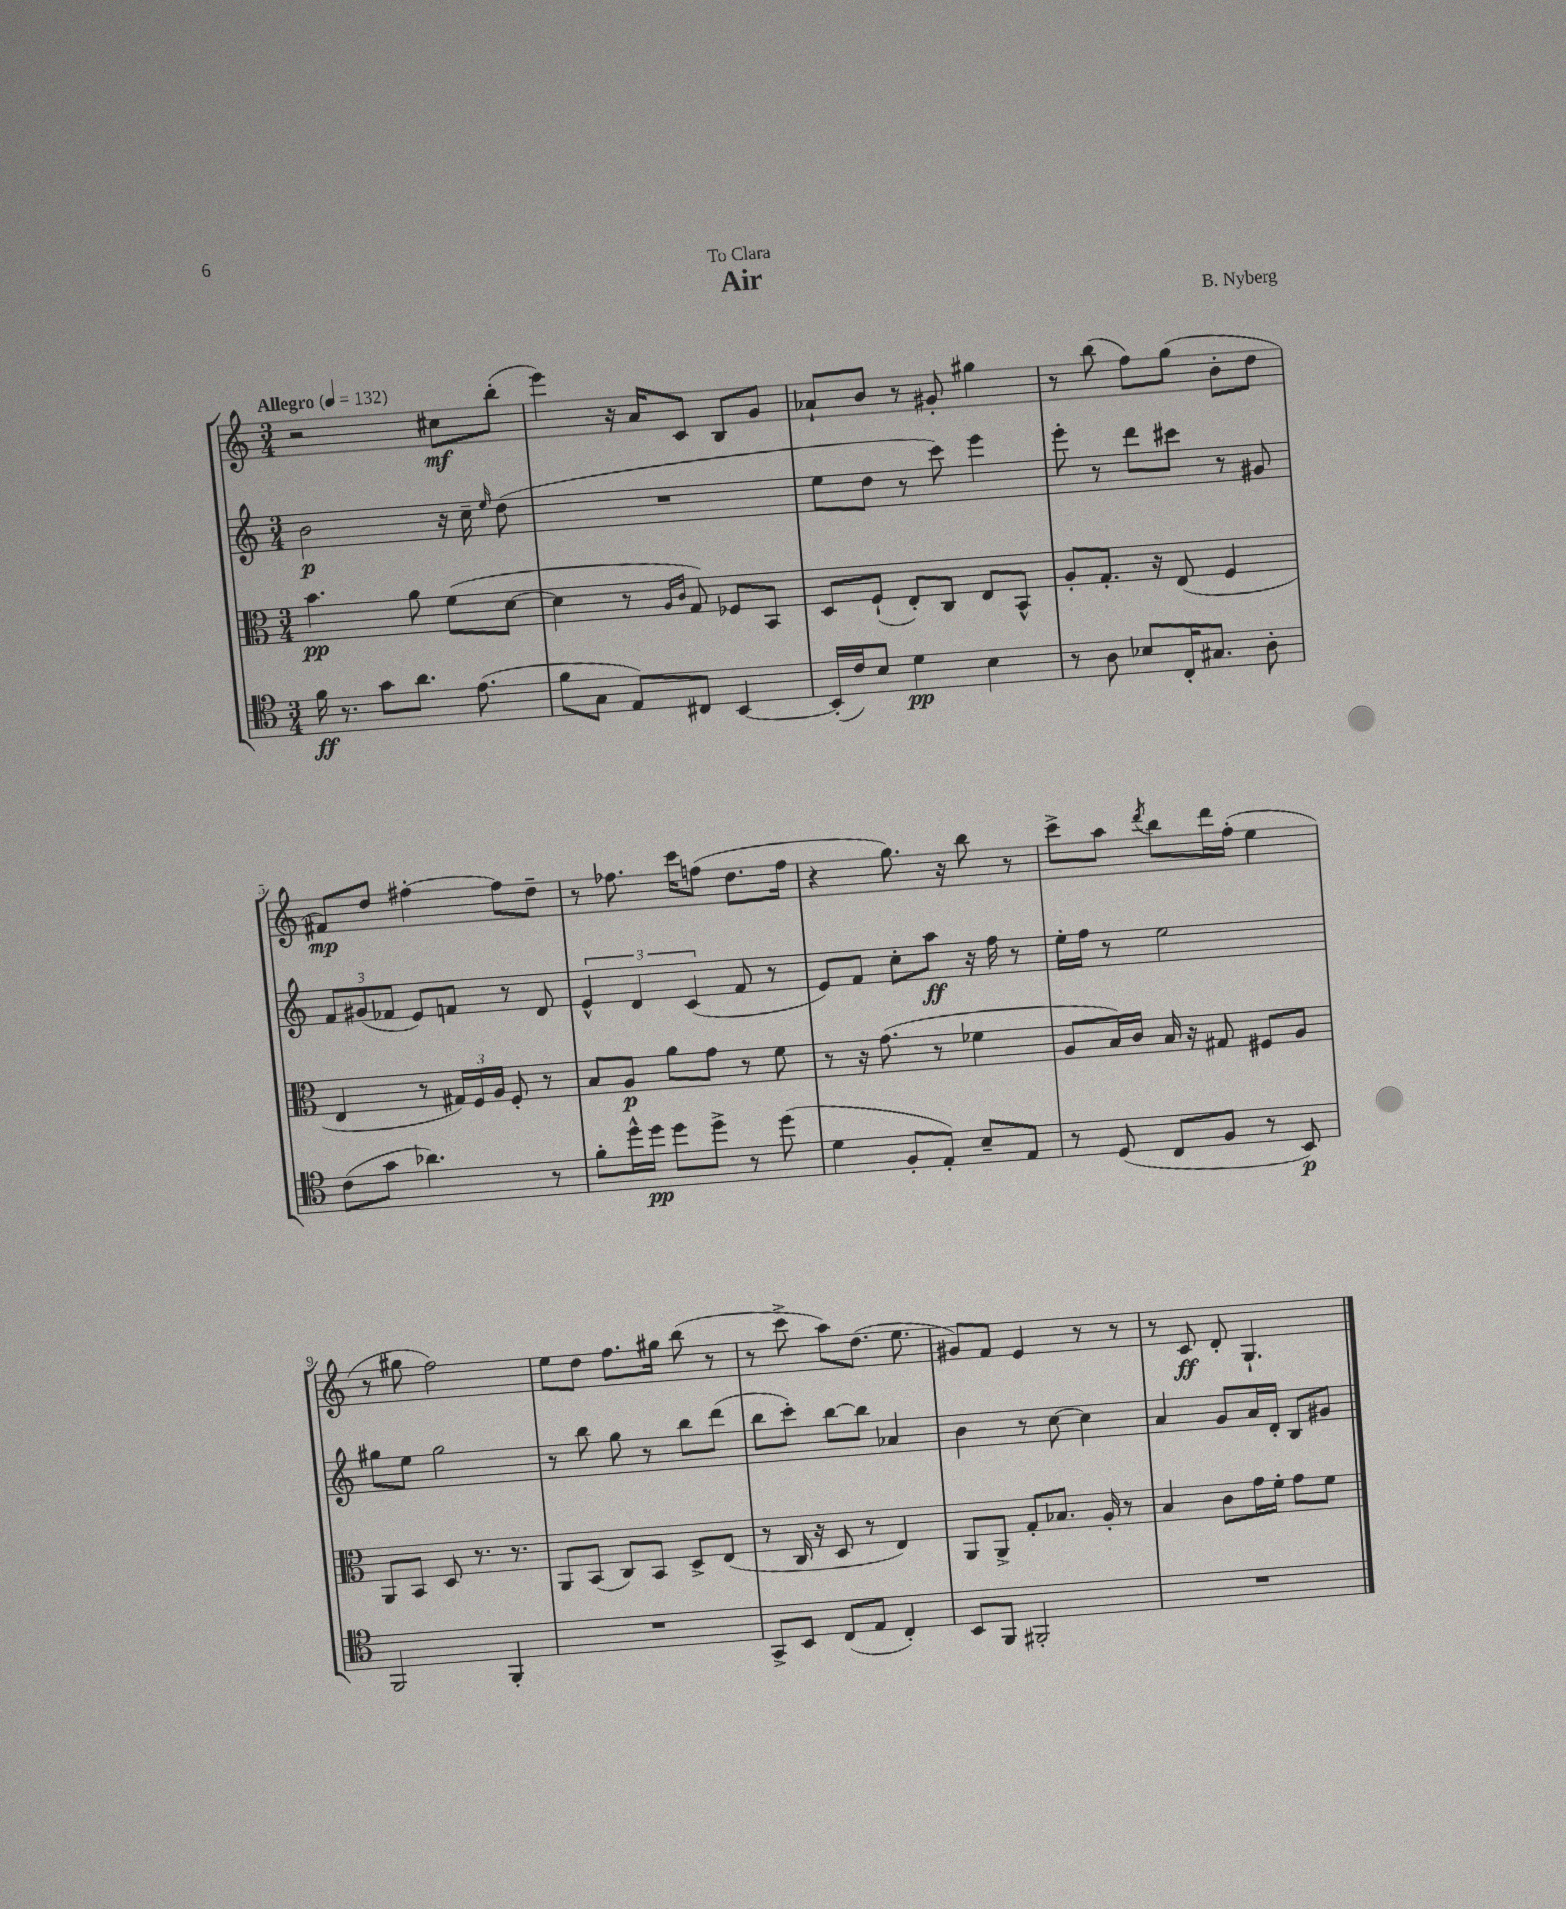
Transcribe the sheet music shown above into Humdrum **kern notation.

**kern	**dynam	**kern	**dynam	**kern	**dynam	**kern	**dynam
*part4	*part4	*part3	*part3	*part2	*part2	*part1	*part1
*staff4	*staff4	*staff3	*staff3	*staff2	*staff2	*staff1	*staff1
*clefC4	*	*clefC3	*	*clefG2	*	*clefG2	*
*k[]	*	*k[]	*	*k[]	*	*k[]	*
*M3/4	*	*M3/4	*	*M3/4	*	*M3/4	*
*MM132	*	*MM132	*	*MM132	*	*MM132	*
=1	=1	=1	=1	=1	=1	=1	=1
!	!	!	!	!	!	!LO:TX:a:B:t=Allegro	!
16f\	ff	4.b\	pp	2b\	p	2r	.
8.r	.	.	.	.	.	.	.
8g\L	.	.	.	.	.	.	.
8.a\J	.	8a\	.	.	.	.	.
.	.	(8f\L	.	16r	.	8cc#X\L	mf
(8.e\	.	.	.	16cc~\	.	.	.
.	.	.	.	16qqee/	.	.	.
.	.	[8d\J	.	(8dd\	.	(8bb'\J	.
=2	=2	=2	=2	=2	=2	=2	=2
8f\L	.	4d\]	.	2.r	.	4eee\)	.
8G\J	.	.	.	.	.	.	.
8E/L)	.	8r	.	.	.	16r	.
.	.	.	.	.	.	16a/KL	.
.	.	16qqA/LL	.	.	.	.	.
.	.	16qqc/JJ	.	.	.	.	.
8C#X/J	.	8G/)	.	.	.	8c/J	.
[4BB/	.	8F-X/L	.	.	.	8B/L	.
.	.	8BB/J	.	.	.	8g/J	.
=3	=3	=3	=3	=3	=3	=3	=3
(16BB'/LL]	.	8D/L	.	8ee\L	.	8a-X`/L	.
16c/J)	.	.	.	.	.	.	.
8B/J	.	(8F`/J	.	8dd\J	.	8b/J	.
4d\	pp	8E'/L)	.	8r	.	8r	.
.	.	8C/J	.	8ccc\)	.	8g#X'/	.
4B\	.	8E/L	.	4eee\	.	4gg#X\	.
.	.	8BB^^/J	.	.	.	.	.
=4	=4	=4	=4	=4	=4	=4	=4
8r	.	8A'/L	.	8eee'\	.	8r	.
8A\	.	8.G'/J	.	8r	.	(8bb\	.
8B-X/L	.	.	.	8ddd\L	.	8ff\L)	.
.	.	16r	.	.	.	.	.
16C'/K	.	(8E/	.	8ccc#X\J	.	(8gg\J	.
8.G#X/J	.	.	.	.	.	.	.
.	.	4F/	.	8r	.	8b'\L	.
8A'\	.	.	.	8g#X/	.	8dd\J	.
!!LO:LB:g=z
=5	=5	=5	=5	=5	=5	=5	=5
(8c\L	.	4E/	.	12f/L	.	8f#X/L)	mp
.	.	.	.	(12g#X/	.	.	.
8g\J	.	.	.	.	.	8dd/J	.
.	.	.	.	12f-X/J	.	.	.
4.a-X\)	.	8r	.	8e/L)	.	[4ff#X'\	.
.	.	24G#X/LL)	.	8fn/J	.	.	.
.	.	24F/	.	.	.	.	.
.	.	24A/JJ	.	.	.	.	.
.	.	8F'/	.	8r	.	8ff#\L]	.
8r	.	8r	.	8d/	.	8dd~\J	.
=6	=6	=6	=6	=6	=6	=6	=6
8f'\L	.	8B/L	.	6e^^/	.	8r	.
16dd^^\L	.	8A/J	p	.	.	8.ff-X\	.
.	.	.	.	6d/	.	.	.
16dd\JJ	pp	.	.	.	.	.	.
8dd\L	.	8a\L	.	.	.	.	.
.	.	.	.	.	.	16ccc\KL	.
.	.	.	.	(6c/	.	.	.
8dd^\J	.	8g\J	.	.	.	(8ffn\J	.
8r	.	8r	.	8f/	.	8.dd\L	.
(8dd\	.	8f\	.	8r	.	.	.
.	.	.	.	.	.	16ff\Jk	.
=7	=7	=7	=7	=7	=7	=7	=7
4d\	.	8r	.	8e/L)	.	4r	.
.	.	16r	.	8f/J	.	.	.
.	.	(8.g\	.	.	.	.	.
8F'/L	.	.	.	8cc'\L	.	8.gg\)	.
8E'/J)	.	8r	.	8aa\J	ff	.	.
.	.	.	.	.	.	16r	.
8B~/L	.	4f-X\	.	16r	.	8bb\	.
.	.	.	.	16ff\	.	.	.
8E/J	.	.	.	8r	.	8r	.
=8	=8	=8	=8	=8	=8	=8	=8
8r	.	8A/L	.	16ee'\LL	.	8ccc^\L	.
.	.	.	.	16ff\JJ	.	.	.
(8D/	.	16B/L)	.	8r	.	8aa\J	.
.	.	16c/JJ	.	.	.	.	.
.	.	.	.	.	.	8qddd/	.
8C/L	.	16B/	.	2ee\	.	8bb\L	.
.	.	16r	.	.	.	.	.
8F/J	.	8G#X/	.	.	.	16ddd\L	.
.	.	.	.	.	.	(16ff'\JJ	.
8r	.	8F#X/L	.	.	.	4ee\	.
8BB/)	p	8A/J	.	.	.	.	.
!!LO:LB:g=z
=9	=9	=9	=9	=9	=9	=9	=9
2FF/	.	8AA/L	.	8gg#X\L	.	8r	.
.	.	8BB/J	.	8ee\J	.	8gg#X\	.
.	.	8D/	.	2gg#\	.	2ff\)	.
.	.	8.r	.	.	.	.	.
4FF'/	.	.	.	.	.	.	.
.	.	8.r	.	.	.	.	.
=10	=10	=10	=10	=10	=10	=10	=10
2.r	.	8AA/L	.	8r	.	8ee\L	.
.	.	(8BB/J	.	8bb\	.	8dd\J	.
.	.	8C/L)	.	8gg\	.	8.ff\L	.
.	.	8BB/J	.	8r	.	.	.
.	.	.	.	.	.	16gg#X\Jk	.
.	.	8D^/L	.	8bb\L	.	(8bb\	.
.	.	(8E/J	.	(8ddd\J	.	8r	.
=11	=11	=11	=11	=11	=11	=11	=11
8GG^/L	.	8r	.	8bb\L	.	8r	.
8BB/J	.	16C/	.	8ccc'\J)	.	8ccc^\	.
.	.	16r	.	.	.	.	.
(8C/L	.	8D/	.	[8bb\L	.	8aa\L)	.
8E/J	.	8r	.	8bb\J]	.	(8.dd\J	.
4C'/)	.	4E/)	.	4a-X/	.	.	.
.	.	.	.	.	.	8.ee\	.
=12	=12	=12	=12	=12	=12	=12	=12
8BB/L	.	8AA/L	.	4b\	.	8g#X/L)	.
8FF/J	.	8AA^/J	.	.	.	8f/J	.
2FF#X'/	.	8G'/L	.	8r	.	4e/	.
.	.	8.B-X/J	.	[8cc\	.	.	.
.	.	.	.	4cc\]	.	8r	.
.	.	16A'/	.	.	.	.	.
.	.	8r	.	.	.	8r	.
=13	=13	=13	=13	=13	=13	=13	=13
2.r	.	4B/	.	4a/	.	8r	.
.	.	.	.	.	.	8c/	ff
.	.	8c\L	.	8g/L	.	8d'/	.
.	.	16g\L	.	16a/L	.	4.G`/	.
.	.	16f'\JJ	.	16d'/JJ	.	.	.
.	.	8g\L	.	8B/L	.	.	.
.	.	8f\J	.	8g#X/J	.	.	.
==	==	==	==	==	==	==	==
*-	*-	*-	*-	*-	*-	*-	*-
